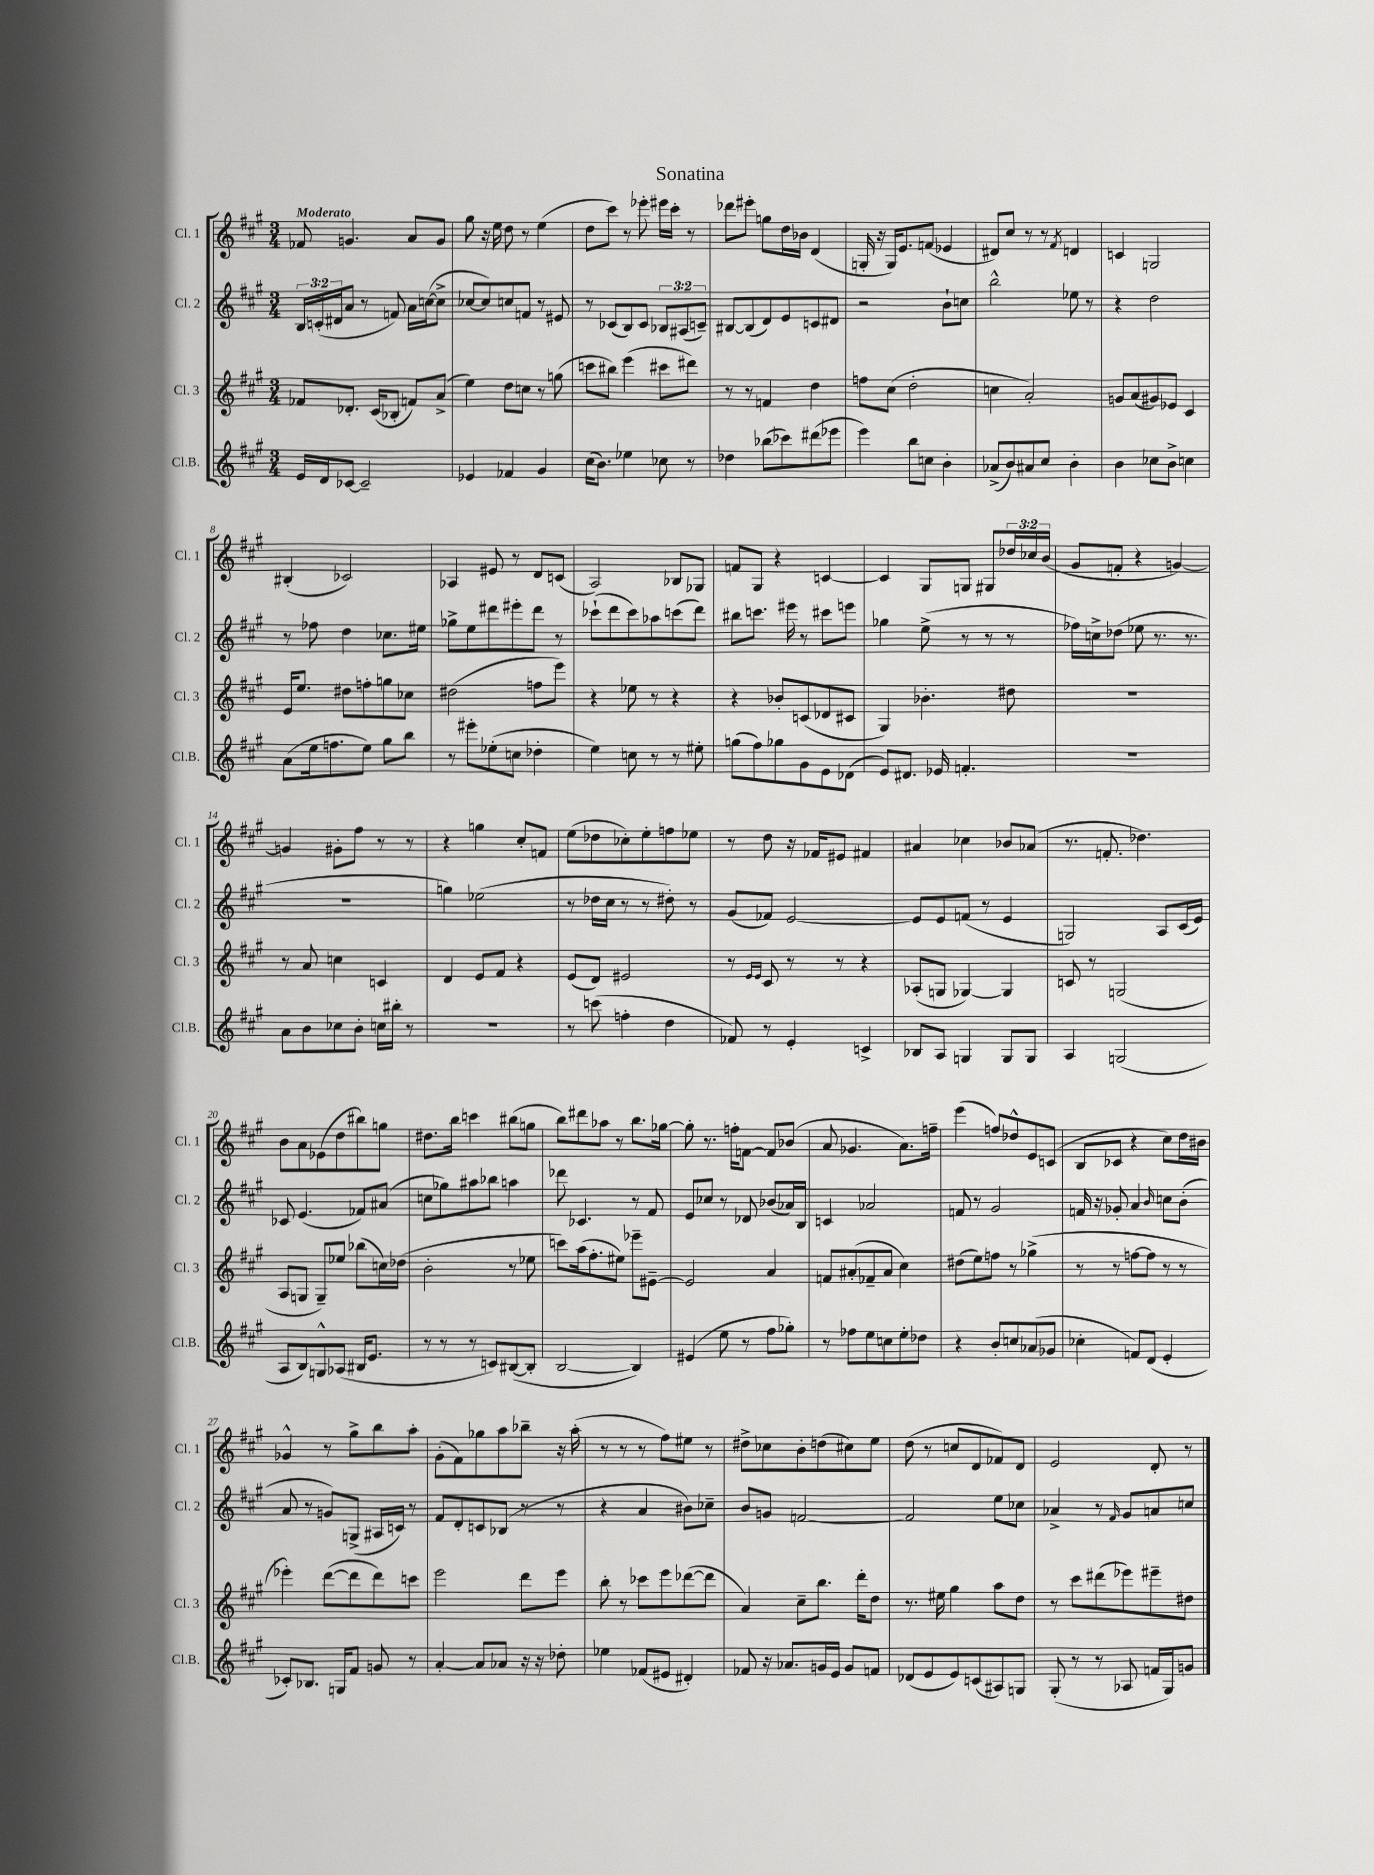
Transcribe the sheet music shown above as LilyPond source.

\header { title = "Sonatina" }
<<
\new StaffGroup <<
\new Staff = "s0" \with { instrumentName = "Cl. 1" shortInstrumentName = "Cl. 1" } {
    \clef treble \key a \major \numericTimeSignature \time 3/4 \override Staff.TupletNumber.text = #tuplet-number::calc-fraction-text \tempo "Moderato"
    fes'8 g'4. a'8 g'8 |
    gis''8 r16 e''16 d''8 r8 e''4( |
    d''8 cis'''8) r8 ees'''8-. eis'''16 cis'''16-. r8 |
    des'''8 eis'''8-. g''8 d''16 bes'16 d'4( |
    g16-. r16 g16) e'8. f'8( ees'4 |
    dis'8) cis''8 r8 r8 \acciaccatura { fis'8 } d'4 |
    c'4 g2 |
    bis4-.( ces'2) |
    aes4 eis'8 r8 d'8 c'8( |
    a2) bes8 ges8 |
    f'8 gis8 r4 c'4~ |
    c'4 gis8 g8 gis8 \tuplet 3/2 { des''16 ces''16 b'16( } |
    gis'8 f'8-. r4 g'4~) |
    g'4 gis'8-. fis''8 r8 r8 |
    r4 g''4 cis''8-. f'8 |
    e''8( des''8 ces''8-.) e''8-. f''8 ees''8 |
    r8 d''8 r16 fes'16 eis'8 fis'4 |
    ais'4 ces''4 bes'8 aes'8( |
    r8. f'8.-. des''4.) |
    b'8 a'8 ees'8( d''8 bis''8) g''8 |
    dis''8. b''16 c'''4 bis''8( g''8 |
    b''8) dis'''8 aes''8 r8 b''8. ges''16~ |
    ges''8-. r8. f''16-. f'8~ f'8 bes'8( |
    a'8 ges'4. a'8.) f''16-- |
    e'''4( f''8) des''8-^ e'8 c'8( |
    b8 ces'8 r4 cis''8) d''16 bis'16 |
    ges'4-^ r8 gis''8-> b''8 a''8-. |
    gis'8-.( fis'8) ges''8 a''8 bes''8-- r16 a''16-.( |
    r8 r8 r8 fis''8) eis''8 r8 |
    dis''8-> ces''8 b'8-. d''8( cis''8) e''8 |
    d''8( r8 c''8 d'8 fes'8) d'8 |
    e'2 d'8-. r8 \bar "|." |
}
\new Staff = "s1" \with { instrumentName = "Cl. 2" shortInstrumentName = "Cl. 2" } {
    \clef treble \key a \major \numericTimeSignature \time 3/4 \override Staff.TupletNumber.text = #tuplet-number::calc-fraction-text
    \tuplet 3/2 { b16 c'16-.( dis'16 } a'8 r8 f'8) a'16 c''16~( c''8-> |
    ces''8~ ces''8) c''8 f'8 r8 eis'8 |
    r8 ces'8( b8) ces'8 \tuplet 3/2 { bes8 ais8( c'8--) } |
    bis8~ bis8( d'8) e'8 c'8 dis'8 |
    r2 b'8-! c''8 |
    b''2-^ ees''8 r8 |
    r4 d''2 |
    r8 fes''8 d''4 ces''8. eis''16 |
    ges''8-> e''8 dis'''8 eis'''8-. dis'''8 r8 |
    ces'''8-!( d'''8 ces'''8) aes''8 c'''8( d'''8) |
    bis''8 c'''8. eis'''16 r8 cis'''8 e'''8 |
    ges''4 e''8->( r8 r8 r8 |
    fes''16) c''16-> des''8( ees''8 r8. r8. |
    R2. |
    g''4) ees''2( |
    r8 des''16 cis''16 r8 r8 dis''8-.) r8 |
    gis'8( fes'8) e'2~ |
    e'8 e'8 f'8( r8 e'4 |
    g2) a8 cis'16( e'16) |
    ces'8 e'4.( fes'8) ais'8( |
    c''8 ges''8) ais''8 bes''8 a''4 |
    des'''8 ces'4. r8 fis'8 |
    e'8 ces''8 r8 des'8 bes'8( aes'16) b16 |
    c'4 aes'2 |
    f'8 r8 gis'2 |
    f'16 r16 ges'8-. a'4 \grace { b'16 } c''8 b'8-.( |
    a'8 r8 g'8) g8->( ais16 c'16) r8 |
    fis'8 d'8-. c'8 bes8( r8 r8 |
    r4 a'4 bis'8) ces''8-- |
    b'8 g'8 f'2~ |
    f'2 e''8 ces''8 |
    aes'4-> r8 \grace { fis'16 } gis'8 a'8 c''8 \bar "|." |
}
\new Staff = "s2" \with { instrumentName = "Cl. 3" shortInstrumentName = "Cl. 3" } {
    \clef treble \key a \major \numericTimeSignature \time 3/4
    fes'8 des'8.-. cis'16( bes8-. f'8) a'8->( |
    e''4) d''8 c''8 r8 g''8( |
    c'''8 bis''8) e'''4( cis'''8 dis'''8) |
    r8 r8 f'4 d''4 |
    f''8 cis''8( d''2-. |
    c''4 a'2-.) |
    g'8 a'8( gis'8) ees'8 cis'4 |
    e'16 e''8. dis''8 f''8-. g''8 ces''8 |
    dis''2( f''8 e'''8) |
    r4 ees''8 r8 r4 |
    r4 bes'8-. c'8( des'8 cis'8 |
    gis4) bes'4.-. dis''8 |
    R2. |
    r8 a'8 c''4 c'4 |
    d'4 e'8 fis'8 r4 |
    e'8( d'8) eis'2 |
    r8 \grace { e'16 e'16 } cis'8 r8 r8 r4 |
    aes8-.( g8 ges4~) ges4 |
    c'8 r8 g2( |
    a8 g8 g8--) ees''8 bes''8( c''16) des''16( |
    b'2-. r8 ees''8 |
    c'''8) a''16( fis''8.-. eis''8) ees'''8-- eis'8~-- |
    eis'2 a'4 |
    f'8 ais'8-.( fes'8-- ais'8 cis''4) |
    dis''8( e''8) f''8 r8 ges''4->( |
    r8 r8 f''8~ f''8 r8 r8 |
    ees'''4-.) d'''8~( d'''8 d'''8) c'''8 |
    e'''2 d'''8 e'''8 |
    b''8-. r8 ces'''8 e'''8 des'''8~( des'''8 |
    a'4) cis''8-- b''8. d'''16-. d''8 |
    r8. eis''16 gis''4 a''8 d''8 |
    r8 cis'''8 dis'''8( ees'''8) eis'''8-- dis''8 \bar "|." |
}
\new Staff = "s3" \with { instrumentName = "Cl.B." shortInstrumentName = "Cl.B." } {
    \clef treble \key a \major \numericTimeSignature \time 3/4
    e'16 d'16 ces'8~ ces'2-- |
    ees'4 fes'4 gis'4 |
    cis''16( b'8.) ees''4 ces''8 r8 |
    des''4 bes''8( ces'''8) dis'''8( ees'''8 |
    e'''4) b''8 c''8 b'4-. |
    aes'8->( b'8) ais'8 cis''8 b'4-. |
    b'4 ces''8 b'8-> c''4 |
    a'8( e''16 f''8. e''8) gis''8 b''8 |
    r8 eis'''8-. ees''8-.( c''8 des''4-. |
    e''4) c''8 r8 r8 eis''8-. |
    g''8( fis''8) ges''8 gis'8 e'8 des'8( |
    e'8) dis'8. ees'16 f'4.-. |
    R2. |
    a'8 b'8 ces''8 b'8-. c''16 bis''16-. r8 |
    R2. |
    r8 c'''8( f''4-. d''4 |
    fes'8) r8 e'4-. c'4-> |
    bes8 a8 g4 g8 g8 |
    a4 g2( |
    a8 b8) g8-^ aes8( bis16 e'8. |
    r8 r8 r8 c'8) bis8~( bis8-. |
    b2~ b4) |
    eis'4( e''8 r8 fis''8 ges''8-.) |
    r8 fes''8 e''8 c''8 e''8-. des''8 |
    r4 b'8-. c''8 aes'8( ges'8 |
    ces''4-. f'8) d'8( e'4-. |
    ces'8-.) bes8. g16 fis'8 g'8 r8 |
    a'4~-. a'8 aes'8 r16 r16 des''8-. |
    ees''4 fes'8( eis'8 dis'4-.) |
    fes'8 r16 aes'8. g'16 e'16 g'8 f'8 |
    des'8( e'8 e'8) c'8( ais8) g8 |
    gis8-.( r8 r8 aes8 f'16 gis16) g'8 \bar "|." |
}
>>
>>
